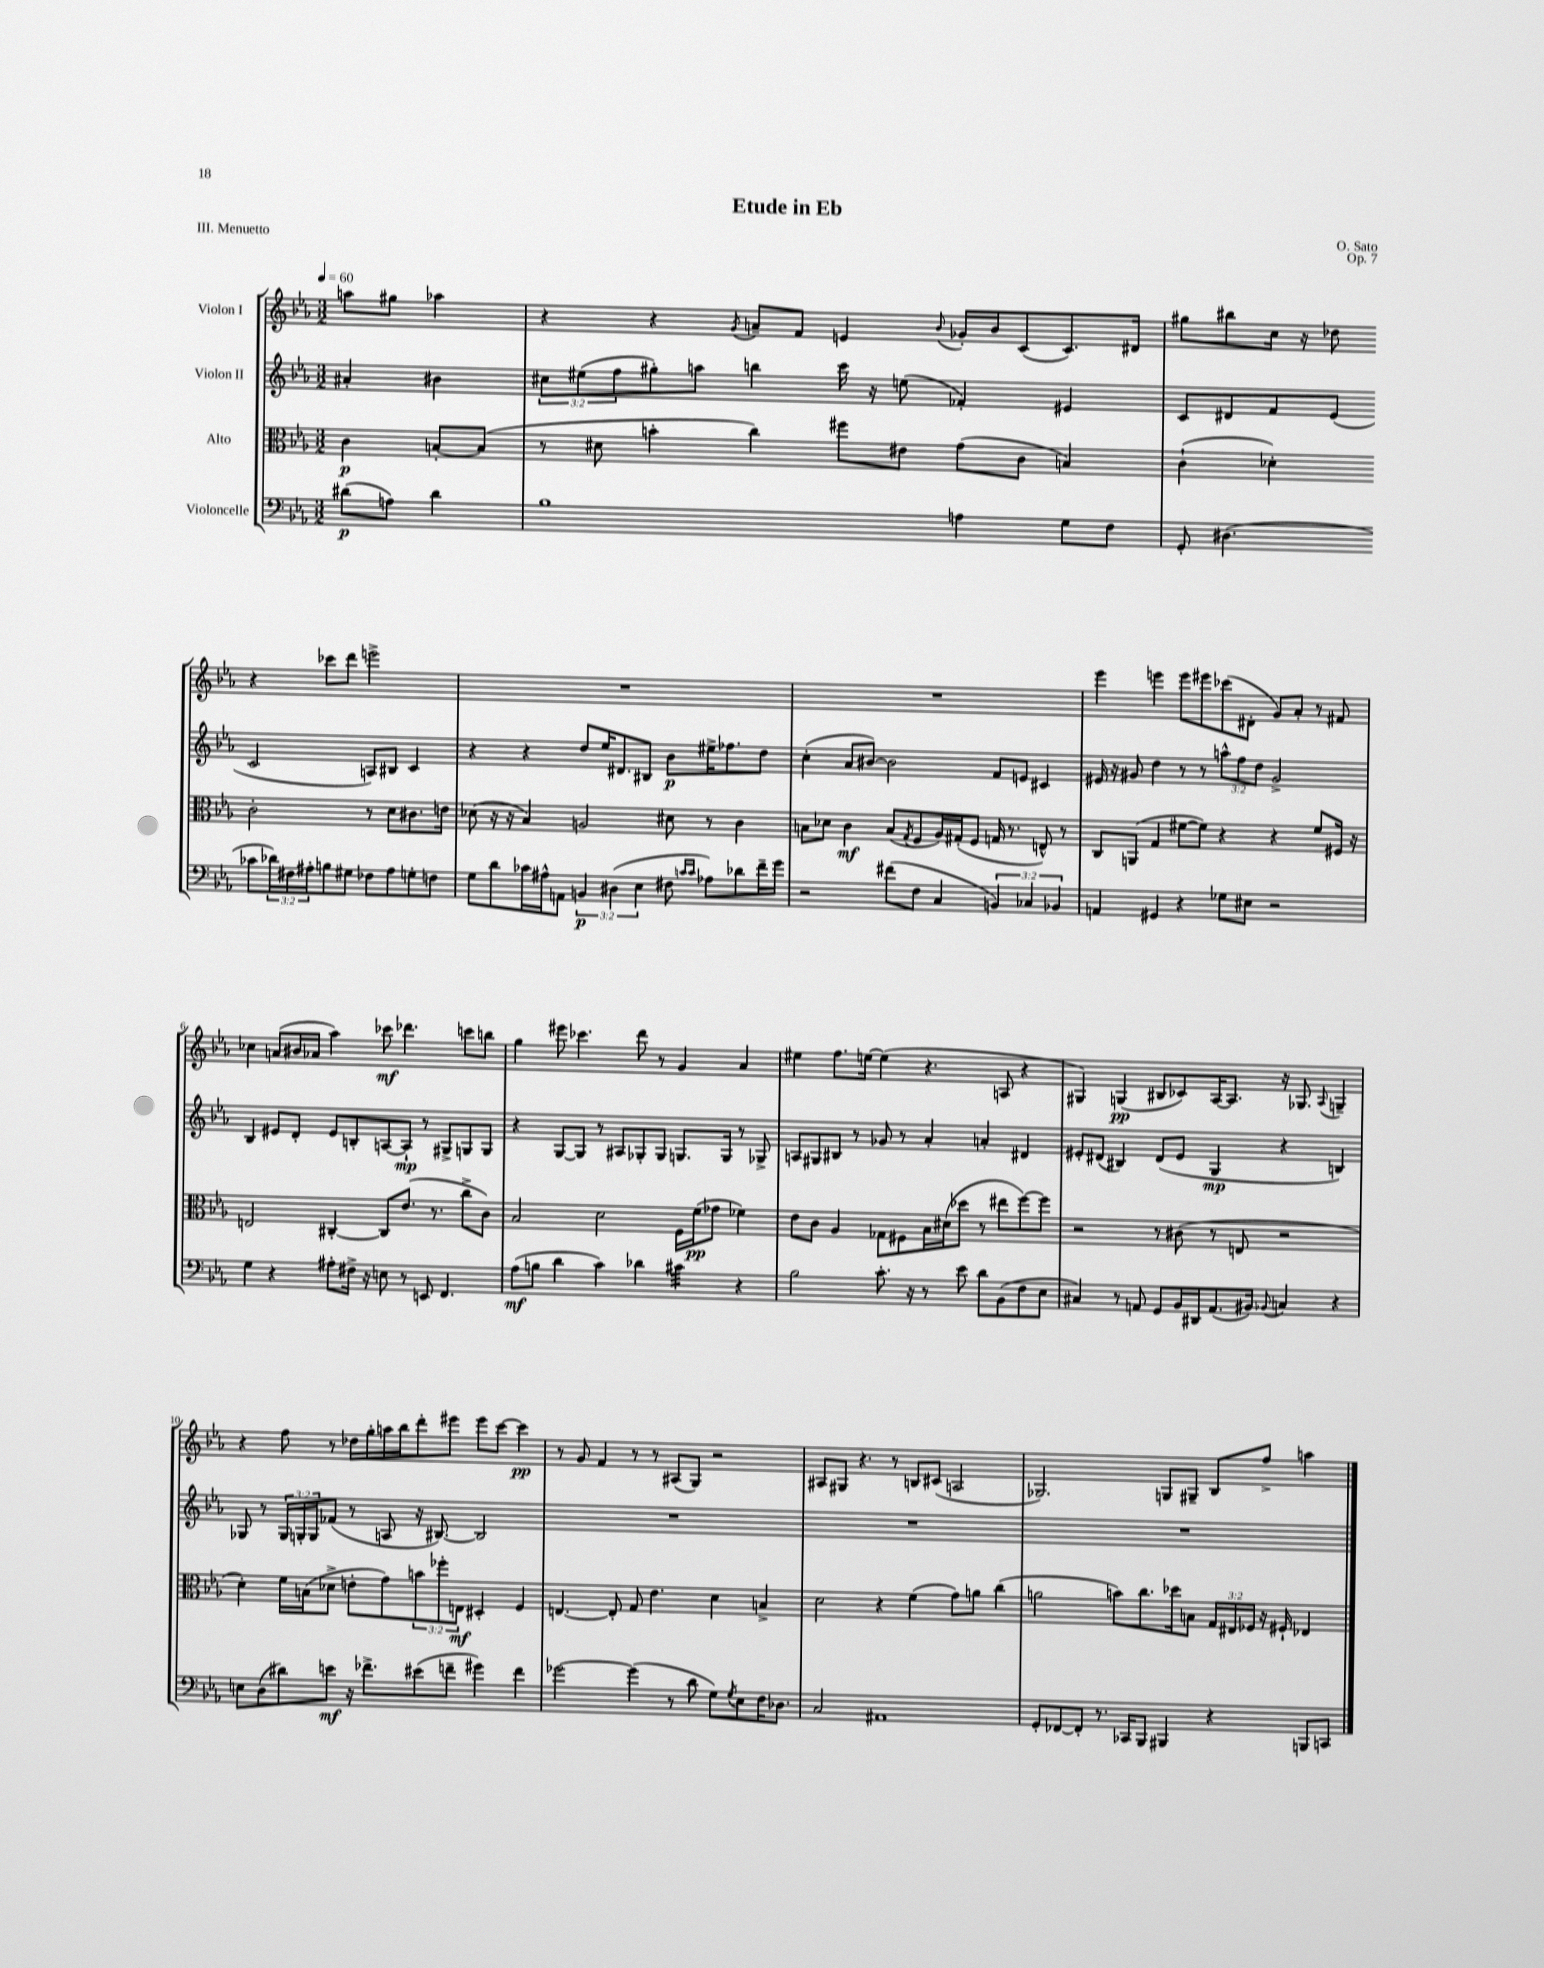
\header { title = "Etude in Eb" composer = "O. Sato" opus = "Op. 7" piece = "III. Menuetto" }
<<
\new StaffGroup <<
\new Staff = "s0" \with { instrumentName = "Violon I" } {
    \clef treble \key ees \major \numericTimeSignature \time 3/2 \partial 2 \tempo 4 = 60
    a''8 gis''8 aes''4 |
    r4 r4 \acciaccatura { g'8 } a'8-- f'8 e'4 \appoggiatura { bes'8 } ges'16-. bes'16 c'8( c'8.) dis'16 |
    gis''8 bis''8 c''16 r16 des''8 r4 ces'''8 d'''8 e'''2-> |
    R1. |
    R1. |
    ees'''4 e'''4 e'''8 eis'''8 ces'''8( dis'8-. g'8) aes'8-. r8 fis'8 |
    ces''4 a'8( bis'16 aes'16 aes''4) ces'''8\mf des'''4. c'''8 b''8 |
    g''4 eis'''8 ces'''4. d'''8 r8 g'4 aes'4 |
    eis''4 f''8. e''16~ e''4( r4. a8 r4 |
    gis4) g4\pp( bis8 ces'8) aes16~ aes8. r16 ges8. \appoggiatura { aes8 } g4-- |
    r4 f''8 r8 des''16 g''16-. a''16 bes''16 d'''8-. eis'''8 eis'''8 c'''8~ c'''4\pp |
    r8 g'8 f'4 r8 r8 ais8( g8) r2 |
    ais8 gis8 r4. r8 b8 cis'8( a2 |
    ges2.) g8 gis8-- bes8 f''8-> a''4 \bar "|." |
}
\new Staff = "s1" \with { instrumentName = "Violon II" } {
    \clef treble \key ees \major \numericTimeSignature \time 3/2 \override Staff.TupletNumber.text = #tuplet-number::calc-fraction-text \partial 2
    ais'4-. bis'4 |
    \tuplet 3/2 { cis''8 eis''8( f''8 } gis''8-.) a''8 b''4 c'''16 r16 e''8( fes'4-.) eis'4 |
    c'8 dis'8 f'8 ees'8( c'2 a8) bis8 c'4 |
    r4 r4 d''8 ees''16 dis'8. bis8 bes'8\p eis''16-> fes''8. d''8 |
    c''4-.( aes'8 bis'8~) bis'2 f'8 e'8 cis'4 |
    eis'16 r16 gis'8 d''4 r8 r8 \tuplet 3/2 { a''8-^ f''8 d''8 } gis'2-> |
    bes4 eis'8 d'8-. eis'8 b8-. a8~ a8-!\mp r8 gis8-> g8 g8 |
    r4 g8~ g8 r8 ais8 ges8-. ges8 g8. g16 r8 ges8-> |
    a8 gis8 bis8 r8 ges'8 r8 aes'4-. a'4-. dis'4 |
    eis'8-. dis'8( bis4) dis'8( eis'8 g4\mp r4 b4) |
    ges8 r8 \tuplet 3/2 { ges16 g16-. g16 } fes'8( r8 a8 r16 bis8.~) bis2 |
    R1. |
    R1. |
    R1. \bar "|." |
}
\new Staff = "s2" \with { instrumentName = "Alto" } {
    \clef alto \key ees \major \numericTimeSignature \time 3/2 \override Staff.TupletNumber.text = #tuplet-number::calc-fraction-text \partial 2
    c'4\p b8~-. b8( |
    r8 dis'8 b'4-. c''4) fis''8 eis'8 g'8( c'8 b4) |
    c'4-!( des'4-.) c'2-. r8 des'8 cis'8. e'16 |
    des'8( r16 r16 bes4) a2 dis'8 r8 c'4 |
    b8 des'8 c'4\mf b8( \acciaccatura { g8 } f8 aes16) gis16-.( f8 g16 r8. e8-^) r8 |
    c8 a,8( g4 fis'8~ fis'8) r4 r4 fis'8 fis16 r16 |
    e2 cis4~-. cis8 ees'8.( r8. c''8-> c'8) |
    bes2 d'2 f16 f'16\pp( ges'8 fes'4) |
    ees'8 c'8 aes4 ges8 fis8 bes16 dis'16( des''8 r8 eis''8 f''8~) f''8 |
    r2 r8 cis'8( r8 e8 r2 |
    d'4-.) f'16 b16( des'8-> e'8-. g'8) \tuplet 3/2 { b'8 fes''8-. e8\mf } dis4-. f4 |
    e4.~ e8-. g8 ees'4. d'4 b4-> |
    d'2 r4 f'4( g'8) a'8 c''4( |
    a'2 b'8) c''8. des''16 b8 \tuplet 3/2 { g16 eis16 fes16 } r16 fis16-! ees4 \bar "|." |
}
\new Staff = "s3" \with { instrumentName = "Violoncelle" } {
    \clef bass \key ees \major \numericTimeSignature \time 3/2 \override Staff.TupletNumber.text = #tuplet-number::calc-fraction-text \partial 2
    dis'8\p( a8) dis'4 |
    bes1 a4 g8 f8 |
    g,8-. dis4.( ces'8 \tuplet 3/2 { des'16) fis16 ais16-. } b8 gis8 fes8 ais8 g8-. f8 |
    g8 d'8 ces'16 ais16-^ a,8 \tuplet 3/2 { b,4\p dis4( ees4 } fis8 \grace { c'16 c'16 } aes8) des'8 f'16-- g'16 |
    r2 fis'8( f8 c4 \tuplet 3/2 { b,4) ces4 bes,4 } |
    a,4 gis,4 r4 ges8 eis8 r2 |
    g4 r4 ais8-. fis16-> r16 e8 r8 e,8 f,4. |
    aes8\mf( b8 d'4 c'4) des'4 cis'4:32 r4 |
    bes2 c'8.-. r16 r8 ees'8 d'8 bes,8( f8 ees8 |
    cis4) r8 a,8 g,8 bes,16 dis,16 a,8.( bis,16) \appoggiatura { bes,8 } c4 r4 |
    e8 d8( dis'8) e'8\mf r16 fes'8.-> eis'8( f'8-- gis'4) f'4 |
    ges'2~ ges'4( r8 d'8 g8) \acciaccatura { g8 } ees8 f16 des8. |
    c2 ais,1 |
    g,8-. fes,8~ fes,8-. r8. ces,16 bes,,8 bis,,4 r4 b,,8 c,8 \bar "|." |
}
>>
>>
